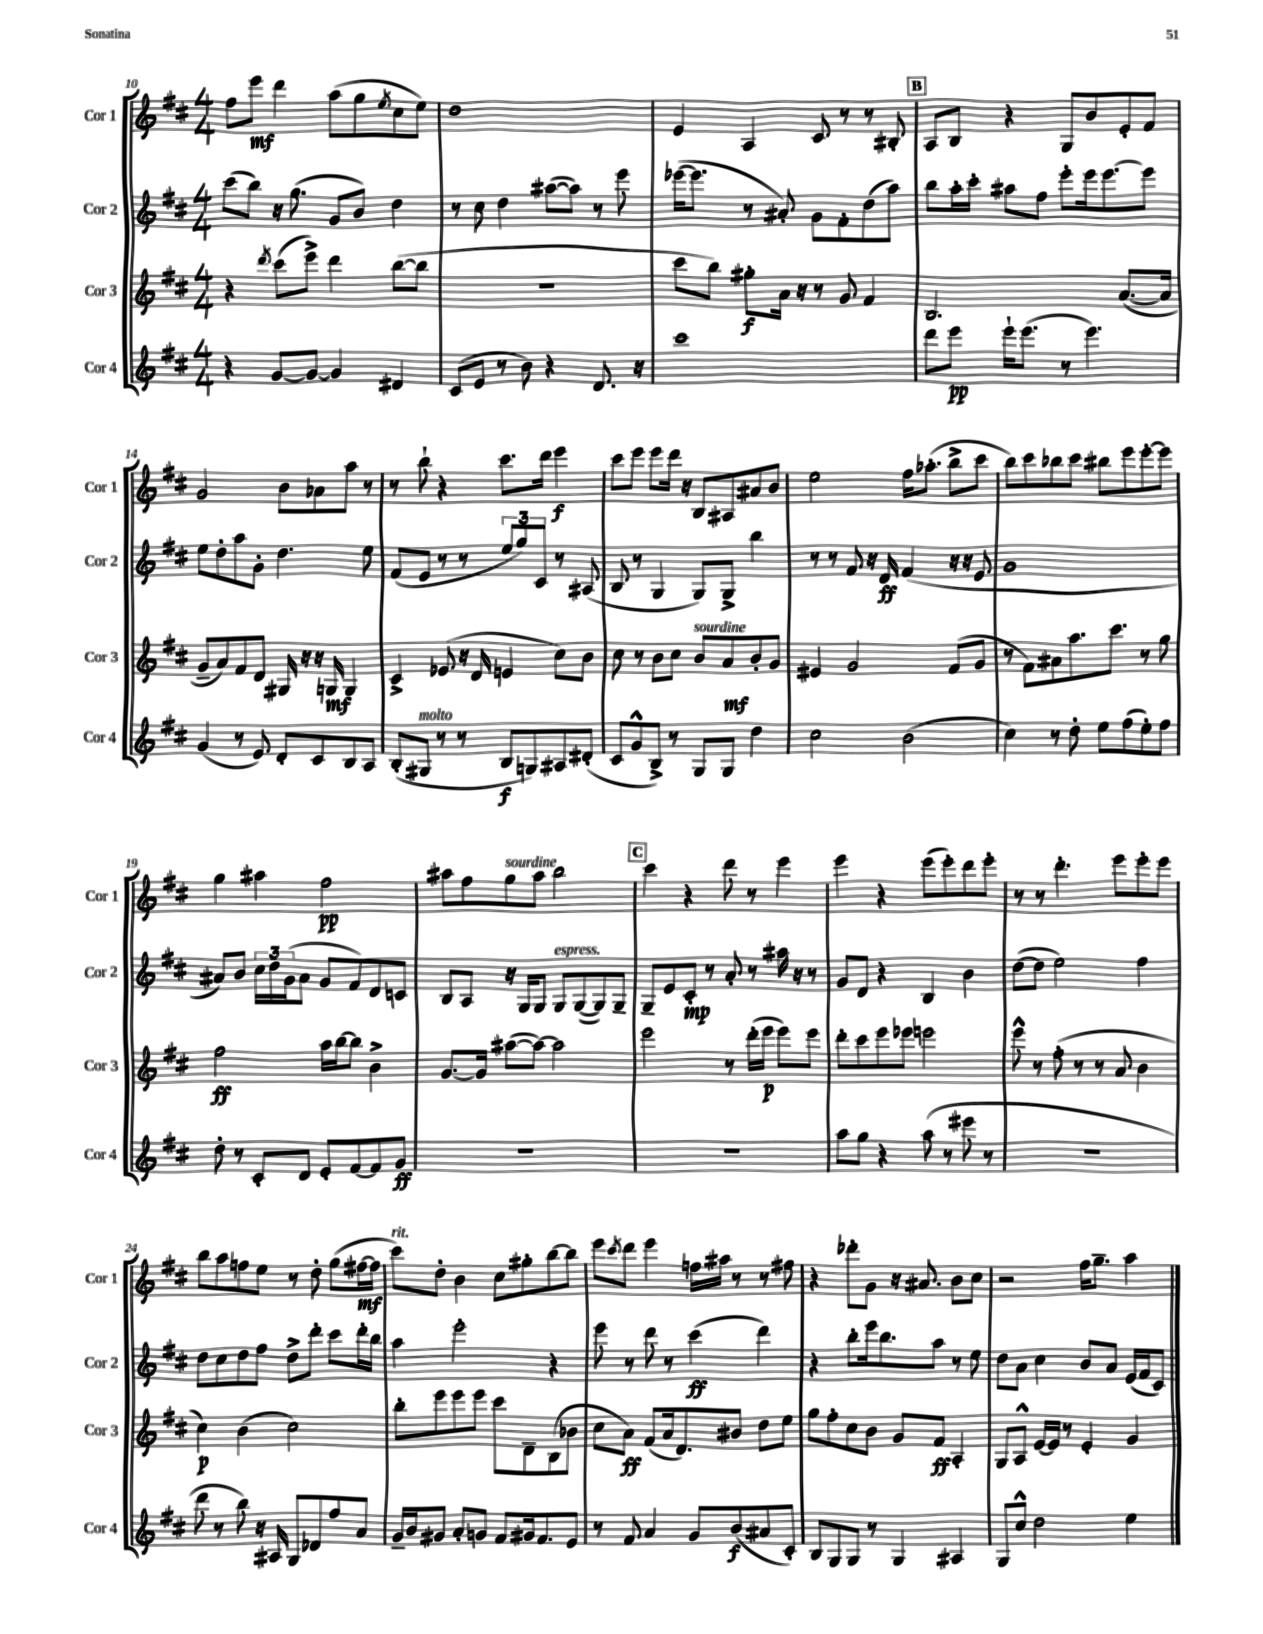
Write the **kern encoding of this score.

**kern	**dynam	**kern	**dynam	**kern	**dynam	**kern	**dynam
*part4	*part4	*part3	*part3	*part2	*part2	*part1	*part1
*staff4	*staff4	*staff3	*staff3	*staff2	*staff2	*staff1	*staff1
*I"Cor 4	*	*I"Cor 3	*	*I"Cor 2	*	*I"Cor 1	*
*I'Cor 4	*	*I'Cor 3	*	*I'Cor 2	*	*I'Cor 1	*
*clefG2	*	*clefG2	*	*clefG2	*	*clefG2	*
*k[f#c#]	*	*k[f#c#]	*	*k[f#c#]	*	*k[f#c#]	*
*M4/4	*	*M4/4	*	*M4/4	*	*M4/4	*
=10	=10	=10	=10	=10	=10	=10	=10
4r	.	4r	.	(8ccc#\L	.	8ff#\L	.
.	.	.	.	8bb\J)	.	8eee\J	mf
.	.	8qddd/	.	.	.	.	.
[8g/L	.	(8ccc#\L	.	16r	.	4ddd\	.
.	.	.	.	(8.gg\	.	.	.
8g/J_	.	8eee^\J)	.	.	.	.	.
4g/]	.	4ddd\	.	8g/L	.	(8aa\L	.
.	.	.	.	8b/J)	.	8gg\	.
.	.	.	.	.	.	8qee/	.
4d#X/	.	([8bb\L	.	4dd\	.	8cc#\	.
.	.	8bb\J]	.	.	.	8ee\J)	.
=11	=11	=11	=11	=11	=11	=11	=11
(8c#/L	.	1r	.	8r	.	1dd	.
8e/J	.	.	.	8cc#\	.	.	.
8r	.	.	.	4dd\	.	.	.
8b\)	.	.	.	.	.	.	.
4r	.	.	.	([8aa#X\L	.	.	.
.	.	.	.	8aa#\J])	.	.	.
8.d/	.	.	.	8r	.	.	.
.	.	.	.	8eee\	.	.	.
16r	.	.	.	.	.	.	.
=12	=12	=12	=12	=12	=12	=12	=12
1ccc#	.	8ccc#\L	.	([16eee-X\KL	.	4e/	.
.	.	.	.	8.eee-\J]	.	.	.
.	.	8bb\J)	.	.	.	.	.
.	.	8gg#X'\L	f	8r	.	4A/	.
.	.	16a\Jk	.	8a#X'/)	.	.	.
.	.	16r	.	.	.	.	.
.	.	8r	.	8g\L	.	8c#/	.
.	.	8g/	.	8f#'\	.	8r	.
.	.	4f#/	.	(8dd\	.	8r	.
.	.	.	.	8aa\J)	.	8B#X'/	.
!!LO:REH:place=s1:t=B
=13	=13	=13	=13	=13	=13	=13	=13
8ddd\L	.	2.B/	.	8bb\L	.	8A/L	.
8eee\J	pp	.	.	16aa'\L	.	8B/J	.
.	.	.	.	16ccc#'\JJ	.	.	.
16eee`\KL	.	.	.	8aa#X\L	.	4r	.
(8.eee\J	.	.	.	.	.	.	.
.	.	.	.	8ff#\J	.	.	.
8r	.	.	.	8eee'\L	.	8G/L	.
4.eee\)	.	.	.	16eee\k	.	8b/	.
.	.	.	.	[8.eee\	.	.	.
.	.	([8.a/L	.	.	.	8e'/	.
.	.	.	.	8eee\J]	.	8f#/J	.
.	.	16a/Jk]	.	.	.	.	.
!!LO:LB:g=z
=14	=14	=14	=14	=14	=14	=14	=14
(4g/	.	8g~/L	.	8ee\L	.	2g/	.
.	.	8a/)	.	8dd'\	.	.	.
8r	.	8f#/	.	8aa\	.	.	.
8e/)	.	8d/J	.	8g'\J	.	.	.
8d'/L	.	16G#X/	.	4.dd\	.	8b\L	.
.	.	16r	.	.	.	.	.
8c#/	.	16r	.	.	.	8a-X\	.
.	.	16Gn/	mf	.	.	.	.
8B/	.	4G/	.	.	.	8aa\J	.
8A/J	.	.	.	8ee\	.	8r	.
=15	=15	=15	=15	=15	=15	=15	=15
(8B'/L	.	4c#^/	.	(8f#/L	.	8r	.
!LO:TX:a:i:t=molto	!	!	!	!	!	!	!
8G#X/J	.	.	.	8e/J	.	8bb`\	.
8r	.	(8e-X/	.	8r	.	4r	.
8r	.	16r	.	8r	.	.	.
.	.	16d/	.	.	.	.	.
8B/L	f	4en/	.	12ee/L	.	8.ccc#\L	.
.	.	.	.	12gg/)	.	.	.
8Gn/)	.	.	.	.	.	.	.
.	.	.	.	12c#/J	.	.	.
.	.	.	.	.	.	16ddd\Jk	.
8A#X/	.	8cc#\L)	.	8r	.	4eee\	f
(8d#X'/J	.	8b\J	.	(8A#X/	.	.	.
=16	=16	=16	=16	=16	=16	=16	=16
8c#/L	.	8cc#\	.	8B/	.	8ccc#\L	.
8g^^/	.	8r	.	8r	.	8eee\J	.
8B^/J)	.	8b\L	.	4G/	.	8eee\L	.
8r	.	8cc#\J	.	.	.	16ddd\Jk	.
.	.	.	.	.	.	16r	.
!	!	!LO:TX:a:i:t=sourdine	!	!	!	!	!
8G/L	.	8b/L	.	8G/L)	.	8B/L	.
8G/J	.	8a/	mf	8G^/J	.	8A#X/	.
4dd\	.	8b'/	.	4bb\	.	8a#X/	.
.	.	8g/J	.	.	.	8b/J	.
=17	=17	=17	=17	=17	=17	=17	=17
2cc#\	.	4e#X/	.	8r	.	2ee\	.
.	.	.	.	8r	.	.	.
.	.	2g/	.	8f#/	.	.	.
.	.	.	.	16r	.	.	.
.	.	.	.	16d/	ff	.	.
(2b\	.	.	.	(4f#/	.	16ff#\KL	.
.	.	.	.	.	.	(8.aa-X'\J	.
.	.	(8f#/L	.	16r	.	8bb^\L	.
.	.	.	.	16r	.	.	.
.	.	8g/J	.	8e/	.	8ccc#\J	.
=18	=18	=18	=18	=18	=18	=18	=18
4cc#\)	.	8r	.	1g	.	8bb\L)	.
.	.	8f#\L)	.	.	.	8ccc#\	.
8r	.	8a#X\	.	.	.	8bb-X\	.
8dd'\	.	8.aa\	.	.	.	8ccc#\J	.
8ee\L	.	.	.	.	.	8bb#X\L	.
.	.	8.ccc#\J	.	.	.	.	.
(8ff#\	.	.	.	.	.	8eee\	.
8ee'\)	.	8r	.	.	.	[8eee'\	.
8ff#\J	.	8gg\	.	.	.	8eee\J]	.
!!LO:LB:g=z
=19	=19	=19	=19	=19	=19	=19	=19
8dd'\	.	2ff#\	ff	8a#X/L)	.	4gg\	.
8r	.	.	.	8b/J	.	.	.
8c#'/L	.	.	.	24cc#\LL	.	4aa#X\	.
.	.	.	.	24dd\	.	.	.
.	.	.	.	(24g\J	.	.	.
8d/J	.	.	.	8a#\J	.	.	.
8e'/L	.	16aa\LL	.	8g/L	.	2ff#\	pp
.	.	[16bb\J	.	.	.	.	.
[8f#/	.	8bb\J]	.	8f#/)	.	.	.
8f#/]	.	4b^\	.	8d/	.	.	.
8g/J	ff	.	.	8cn/J	.	.	.
=20	=20	=20	=20	=20	=20	=20	=20
1r	.	[8.g/L	.	8B/L	.	8aa#X\L	.
.	.	.	.	8A/J	.	8ff#\	.
.	.	16g/Jk]	.	.	.	.	.
!	!	!	!	!	!	!LO:TX:a:i:t=sourdine	!
.	.	([8aa#X\L	.	16r	.	8gg\	.
.	.	.	.	16G/KL	.	.	.
.	.	8aa#\J_)	.	8G/J	.	8aa#\J	.
!	!	!	!	!LO:TX:a:i:t=espress.	!	!	!
.	.	2aa#\]	.	8G/L	.	2bb\	.
.	.	.	.	([8G/	.	.	.
.	.	.	.	8G/])	.	.	.
.	.	.	.	8G~/J	.	.	.
!!LO:REH:place=s1:t=C
=21	=21	=21	=21	=21	=21	=21	=21
1r	.	2eee\	.	8G~/L	.	4ccc#\	.
.	.	.	.	8e/	.	.	.
.	.	.	.	8c#'/J	mp	4r	.
.	.	.	.	8r	.	.	.
.	.	8r	.	8a'/	.	8ddd\	.
.	.	(16ddd'\LL	.	8r	.	8r	.
.	.	16eee\JJ	p	.	.	.	.
.	.	8eee\L)	.	16aa#X\	.	4eee\	.
.	.	.	.	16r	.	.	.
.	.	8eee\J	.	8r	.	.	.
=22	=22	=22	=22	=22	=22	=22	=22
8aa\L	.	8ddd'\L	.	8g/L	.	4eee\	.
8gg\J	.	8ccc#\	.	8d/J	.	.	.
4r	.	8eee\	.	4r	.	4r	.
.	.	8eee-X\J	.	.	.	.	.
(8aa\	.	2eeen\	.	4B/	.	(8eee\L	.
8r	.	.	.	.	.	8eee'\)	.
8eee#X\	.	.	.	4b\	.	8ddd\	.
8r	.	.	.	.	.	8eee'\J	.
=23	=23	=23	=23	=23	=23	=23	=23
1r	.	8eee^^\	.	([8dd\L	.	8r	.
.	.	8r	.	8dd\J]	.	8r	.
.	.	(8ff#'\	.	2ee\)	.	4.ddd'\	.
.	.	8r	.	.	.	.	.
.	.	8r	.	.	.	.	.
.	.	8a/	.	.	.	8eee\L	.
.	.	4b\	.	4ff#\	.	8eee'\	.
.	.	.	.	.	.	8eee\J	.
!!LO:LB:g=z
=24	=24	=24	=24	=24	=24	=24	=24
8ddd\	.	4cc#\)	p	8dd\L	.	8bb\L	.
8r	.	.	.	8cc#\	.	8aa\	.
8bb\)	.	(4b\	.	8dd\	.	8ffn\	.
16r	.	.	.	8ff#\J	.	8ee\J	.
16A#X/	.	.	.	.	.	.	.
8G/L	.	2cc#\)	.	8dd^\L	.	8r	.
8d-X/	.	.	.	8ddd'\J	.	8dd'\	.
8ff#/	.	.	.	8ccc#\L	.	(8gg\L	.
8a/J	.	.	.	16ddd'\L	.	[16ff#X\L	mf
.	.	.	.	16bb\JJ	.	16ff#\JJ]	.
=25	=25	=25	=25	=25	=25	=25	=25
!	!	!	!	!	!	!LO:TX:a:i:t=rit.	!
16g~/LL	.	8bb'\L	.	4aa\	.	8ccc#\L)	.
16b/J	.	.	.	.	.	.	.
8g#X/J	.	8eee\	.	.	.	8dd'\J	.
8a'/L	.	8eee\	.	2eee'\	.	4b\	.
8gn/J	.	8eee\J	.	.	.	.	.
8f#/L	.	8ccc#\L	.	.	.	8cc#\L	.
16g#X/k	.	8d~\	.	.	.	8gg#X'\	.
8.f#/	.	.	.	.	.	.	.
.	.	(8B\	.	4r	.	[8bb\	.
8e/J	.	8b-X\J	.	.	.	8bb\J]	.
=26	=26	=26	=26	=26	=26	=26	=26
8r	.	8cc#\L	.	8eee\	.	8eee\L	.
.	.	.	.	.	.	8qccc#/	.
8f#/	.	8a\J)	ff	8r	.	8ddd\J	.
4a/	.	(8f#/L	.	8ddd\	.	4eee\	.
.	.	16a/k	.	8r	.	.	.
.	.	8.d/)	.	.	.	.	.
8g/L	.	.	.	(4ccc#\	ff	16ffn\LL	.
.	.	.	.	.	.	16aa#X\JJ	.
(8b/	f	8b#X/J	.	.	.	8r	.
8a#X/	.	8dd\L	.	4ddd\)	.	8r	.
8c#'/J)	.	8ee\J	.	.	.	8ff#X\	.
=27	=27	=27	=27	=27	=27	=27	=27
8B/L	.	8gg\L	.	4r	.	4r	.
8G/	.	8ff#'\	.	.	.	.	.
8G/J	.	8cc#\	.	8bb'\L	.	8ddd-X'\L	.
8r	.	8b\J	.	16eee\k	.	8g\J	.
.	.	.	.	8.bb\	.	.	.
4G/	.	8g/L	.	.	.	16r	.
.	.	.	.	.	.	8.a#X/	.
.	.	8f#/J	ff	8aa\J	.	.	.
4A#X/	.	4A'/	.	8r	.	8b\L	.
.	.	.	.	8ee\	.	8cc#\J	.
=28	=28	=28	=28	=28	=28	=28	=28
8G/L	.	8G/L	.	8dd\L	.	2r	.
8cc#^^/J	.	8A^^/J	.	8a\J	.	.	.
2dd\	.	[16e/LL	.	4cc#\	.	.	.
.	.	16e/JJ]	.	.	.	.	.
.	.	8r	.	.	.	.	.
.	.	4e'/	.	8b/L	.	16ff#\KL	.
.	.	.	.	.	.	8.gg~\J	.
.	.	.	.	8a/J	.	.	.
4ee\	.	4g/	.	(16e/LL	.	4aa\	.
.	.	.	.	16f#/J	.	.	.
.	.	.	.	8c#/J)	.	.	.
==	==	==	==	==	==	==	==
*-	*-	*-	*-	*-	*-	*-	*-
